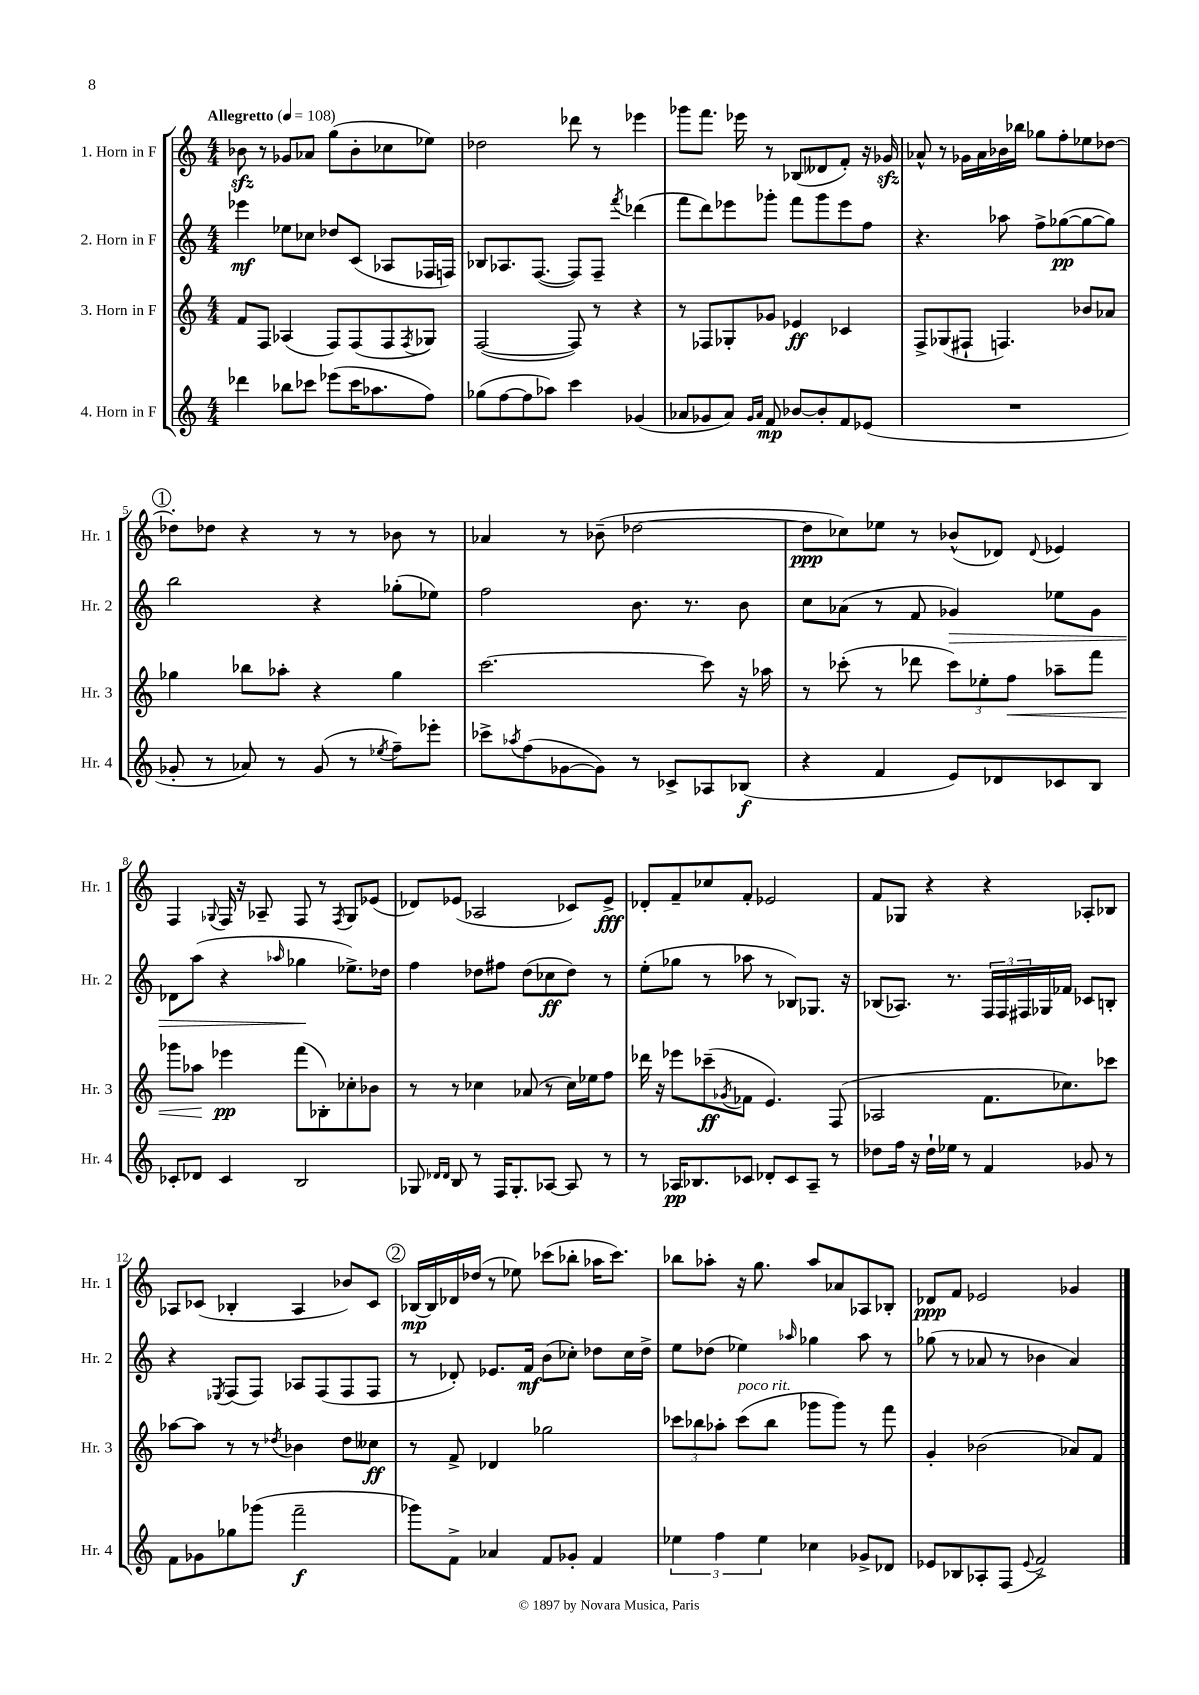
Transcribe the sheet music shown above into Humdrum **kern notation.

**kern	**dynam	**kern	**dynam	**kern	**dynam	**kern	**dynam
*part4	*part4	*part3	*part3	*part2	*part2	*part1	*part1
*staff4	*staff4	*staff3	*staff3	*staff2	*staff2	*staff1	*staff1
*I"4. Horn in F	*	*I"3. Horn in F	*	*I"2. Horn in F	*	*I"1. Horn in F	*
*I'Hr. 4	*	*I'Hr. 3	*	*I'Hr. 2	*	*I'Hr. 1	*
*clefG2	*	*clefG2	*	*clefG2	*	*clefG2	*
*k[]	*	*k[]	*	*k[]	*	*k[]	*
*M4/4	*	*M4/4	*	*M4/4	*	*M4/4	*
*MM108	*	*MM108	*	*MM108	*	*MM108	*
=1	=1	=1	=1	=1	=1	=1	=1
!	!	!	!	!	!	!LO:TX:a:B:t=Allegretto	!
4ddd-X\	.	8f/L	.	4eee-X\	mf	8b-Xzz\	.
.	.	8F/J	.	.	.	8r	.
8bb-X\L	.	(4A-X/	.	8ee-X\L	.	8g-X/L	.
8ccc-X\J	.	.	.	8cc-X\J	.	8a-X/J	.
(8eee-X\L	.	8F/L)	.	8dd-X/L	.	(8gg\L	.
16ccc-\K	.	(8F/	.	(8c/J	.	8b-'\	.
8.aa-X\	.	.	.	.	.	.	.
.	.	8F/	.	8A-X/L	.	8cc-X\	.
.	.	8qF/	.	.	.	.	.
8ff\J)	.	8G-X/J)	.	16F-X/L	.	8ee-X\J)	.
.	.	.	.	16Fn/JJ)	.	.	.
=2	=2	=2	=2	=2	=2	=2	=2
(8gg-X\L	.	([2F/	.	8B-X/L	.	2dd-X\	.
[8ff\	.	.	.	8.A-X/	.	.	.
8ff\]	.	.	.	.	.	.	.
.	.	.	.	([8.F/J	.	.	.
8aa-X\J)	.	.	.	.	.	.	.
4ccc\	.	8F/])	.	8F/L])	.	8ddd-X\	.
.	.	8r	.	8F~/J	.	8r	.
.	.	.	.	8qfff/	.	.	.
(4g-X/	.	4r	.	(4ddd-X\	.	4eee-X\	.
=3	=3	=3	=3	=3	=3	=3	=3
8a-X/L	.	8r	.	8fff\L	.	8ggg-X\L	.
8g-X/	.	8F-X/L	.	8ddd\)	.	8.fff\J	.
8a-/J)	.	8G-X'/	.	8eee-X\	.	.	.
.	.	.	.	.	.	16eee-X\	.
16qqg-/LL	.	.	.	.	.	.	.
16qqa-/JJ	.	.	.	.	.	.	.
8f/	mp	8g-X/J	.	8ggg-X'\J	.	8r	.
[8b-X/L	.	4e-X/	ff	8fff\L	.	(8B-X/L	.
8b-'/]	.	.	.	8ggg-\	.	8d--X/	.
8f/	.	4c-X/	.	8eee-\	.	8f'/J)	.
(8e-X/J	.	.	.	8ff\J	.	16r	.
.	.	.	.	.	.	16g-Xzz/	.
=4	=4	=4	=4	=4	=4	=4	=4
1r	.	8F^/L	.	4.r	.	8a-X^^/	.
.	.	(8G-X/	.	.	.	8r	.
.	.	8F#X`/J	.	.	.	16g-X\LL	.
.	.	.	.	.	.	16a-\	.
.	.	4.Fn/)	.	8aa-X\	.	16b-X\	.
.	.	.	.	.	.	16bb-X\JJ	.
.	.	.	.	8ff^\L	.	8gg-X\L	.
.	.	.	.	([8gg-X\	pp	8ff'\	.
.	.	8b-X/L	.	8gg-\_	.	8ee-X\	.
.	.	8a-X/J	.	8gg-\J])	.	[8dd-X\J	.
!!LO:LB:g=z
!!LO:REH:place=s1:t=1
=5	=5	=5	=5	=5	=5	=5	=5
8g-X'/	.	4gg-X\	.	2bb\	.	8dd-X'\L]	.
8r	.	.	.	.	.	8dd-X\J	.
8a-X/)	.	8bb-X\L	.	.	.	4r	.
8r	.	8aa-X'\J	.	.	.	.	.
(8g-/	.	4r	.	4r	.	8r	.
8r	.	.	.	.	.	8r	.
8qee-X/	.	.	.	.	.	.	.
8ff~\L)	.	4gg-\	.	(8gg-X'\L	.	8b-X\	.
8eee-X'\J	.	.	.	8ee-X\J)	.	8r	.
=6	=6	=6	=6	=6	=6	=6	=6
8ccc-X^\L	.	[2.ccc\	.	2ff\	.	4a-X/	.
8qaa-X/	.	.	.	.	.	.	.
(8ff\	.	.	.	.	.	.	.
[8g-X\	.	.	.	.	.	8r	.
8g-\J])	.	.	.	.	.	(8b-X~\	.
8r	.	.	.	8.b\	.	[2dd-X\	.
8c-X^/L	.	.	.	.	.	.	.
.	.	.	.	8.r	.	.	.
8A-X/	.	8ccc\]	.	.	.	.	.
(8B-X/J	f	16r	.	8b\	.	.	.
.	.	16aa-X\	.	.	.	.	.
=7	=7	=7	=7	=7	=7	=7	=7
4r	.	8r	.	8cc\L	.	8dd-\L]	ppp
.	.	(8ccc-X'\	.	(8a-X\J	.	8cc-X\)	.
4f/	.	8r	.	8r	.	8ee-X\J	.
.	.	8ddd-X\	.	8f/	.	8r	.
!	!	!	!	!	!LO:HP:b	!	!
8e/L)	.	12ccc-\L)	.	4g-X/)	>	(8b-X^^/L	.
.	.	12ee-X'\	.	.	.	.	.
8d-X/	.	.	.	.	.	8d-X/J)	.
!	!	!	!LO:HP:b	!	!	!	!
.	.	12ff\J	<	.	.	.	.
.	.	.	.	.	.	8qqd-/	.
8c-X/	.	8aa-X~\L	.	8ee-X\L	.	4e-X/	.
8B/J	.	8fff\J	.	8g-\J	.	.	.
!!LO:LB:g=z
=8	=8	=8	=8	=8	=8	=8	=8
8c-X'/L	.	8ggg-X\L	.	8d-X\L	.	4F/	.
8d-X/J	.	8aa-X\J	.	(8aa\J	.	.	.
.	.	.	.	.	.	8qqG-X/	.
4c-/	.	4eee-X\	[ pp	4r	.	16F/	.
.	.	.	.	.	.	16r	.
.	.	.	.	.	.	8A-X~/	.
.	.	.	.	16qqaa-X/	.	.	.
2B/	.	(8fff\L	.	4gg-X\	.	8F/	.
.	.	8B-X'\)	.	.	.	8r	.
.	.	.	.	.	.	8qF/	.
.	.	8cc-X'\	.	8.ee-X^\L)	]	8G-/L	.
.	.	8b-X\J	.	.	.	(8e-X/J	.
.	.	.	.	16dd-X\Jk	.	.	.
=9	=9	=9	=9	=9	=9	=9	=9
8G-X/	.	8r	.	4ff\	.	8d-X/L)	.
16qqd-X/LL	.	.	.	.	.	.	.
16qqd-/JJ	.	.	.	.	.	.	.
8B/	.	8r	.	.	.	(8e-X/J	.
8r	.	4cc-X\	.	8dd-X\L	.	2A-X/	.
16F/KL	.	.	.	8ff#X\J	.	.	.
8.G-'/	.	.	.	.	.	.	.
.	.	(8a-X/	.	(8dd-\L	.	.	.
[8A-X/J	.	8r	.	8cc-X\	ff	.	.
8A-/]	.	16cc-\LL)	.	8dd-\J)	.	8c-X/L)	.
.	.	16ee-X\J	.	.	.	.	.
8r	.	8ff\J	.	8r	.	8e-^/J	fff
=10	=10	=10	=10	=10	=10	=10	=10
8r	.	16ddd-X\	.	(8ee'\L	.	8d-X'/L	.
.	.	16r	.	.	.	.	.
16A-X/KL	pp	8eee-X\L	.	8gg-X\J	.	8f~/	.
8.B-X/	.	.	.	.	.	.	.
.	.	(8ccc-X~\	ff	8r	.	8cc-X/	.
.	.	8qg-X/	.	.	.	.	.
8c-X/J	.	8f-X\J	.	8aa-X\	.	8f'/J	.
8d-X'/L	.	4.e/)	.	8r	.	2e-X/	.
8c-/	.	.	.	8B-X/L)	.	.	.
8A-~/J	.	.	.	8.G-X/J	.	.	.
8r	.	(8F/	.	.	.	.	.
.	.	.	.	16r	.	.	.
=11	=11	=11	=11	=11	=11	=11	=11
8dd-X\L	.	2A-X/	.	(8B-X/L	.	8f/L	.
16ff\Jk	.	.	.	8.A-X/J)	.	8G-X/J	.
16r	.	.	.	.	.	.	.
16dd-`\LL	.	.	.	.	.	4r	.
16ee-X\JJ	.	.	.	8.r	.	.	.
8r	.	.	.	.	.	.	.
4f/	.	8.f\L	.	24F/LL	.	4r	.
.	.	.	.	24F/	.	.	.
.	.	.	.	24F#X/	.	.	.
.	.	.	.	16G-X/	.	.	.
.	.	8.cc-X\)	.	16f-X/JJ	.	.	.
8g-X/	.	.	.	8c-X/L	.	8A-X'/L	.
8r	.	8ccc-X\J	.	8Bn'/J	.	8B-X/J	.
!!LO:LB:g=z
=12	=12	=12	=12	=12	=12	=12	=12
8f\L	.	[8aa-X\L	.	4r	.	8A-X/L	.
8g-X\	.	8aa-\J]	.	.	.	(8c-X/J	.
.	.	.	.	8qE-X/	.	.	.
8gg-X\	.	8r	.	(8F/L	.	4B-X'/	.
(8ggg-X\J	.	8r	.	8F/J)	.	.	.
.	.	8qdd-X/	.	.	.	.	.
2fff~\	f	4b-X\	.	8A-X/L	.	4A-/	.
.	.	.	.	(8F/	.	.	.
.	.	8dd-\L	.	8F/	.	8b-X/L)	.
.	.	8cc--X\J	ff	8F/J	.	8c-/J	.
!!LO:REH:place=s1:t=2
=13	=13	=13	=13	=13	=13	=13	=13
8ggg-X\L)	.	8r	.	8r	.	[16B-X/LL	mp
.	.	.	.	.	.	16B-/]	.
8f^\J	.	8f^/	.	8d-X'/)	.	16d-X/	.
.	.	.	.	.	.	(16dd-X/JJ	.
4a-X/	.	4d-X/	.	8.e-X/L	.	8r	.
.	.	.	.	.	.	8ee-X\)	.
.	.	.	.	16f/Jk	mf	.	.
8f/L	.	2gg-X\	.	(8b\L	.	(8ccc-X\L	.
8g-X'/J	.	.	.	8cc-X'\J)	.	8bb-X'\J	.
4f/	.	.	.	8dd-X\L	.	16aa-X\KL	.
.	.	.	.	.	.	8.ccc-\J)	.
.	.	.	.	16cc-\L	.	.	.
.	.	.	.	16dd-^\JJ	.	.	.
=14	=14	=14	=14	=14	=14	=14	=14
6ee-X\	.	12ccc-X\L	.	8ee\L	.	8bb-X\L	.
.	.	12bb-X\	.	.	.	.	.
.	.	.	.	(8dd-X\J	.	8aa-X'\J	.
6ff\	.	12aa-X'\J	.	.	.	.	.
!	!	!LO:TX:a:i:t=poco rit.	!	!	!	!	!
.	.	(8ccc-\L	.	4ee-X\)	.	16r	.
.	.	.	.	.	.	8.gg\	.
6ee-\	.	.	.	.	.	.	.
.	.	8bb-\J	.	.	.	.	.
.	.	.	.	16qqaa-X/	.	.	.
4cc-X\	.	8ggg-X\L	.	4gg-X\	.	8aa-/L	.
.	.	8ggg-\J)	.	.	.	8a-X/	.
8g-X^/L	.	8r	.	8aa-\	.	8A-X/	.
8d-X/J	.	8fff\	.	8r	.	8B-X'/J	.
=15	=15	=15	=15	=15	=15	=15	=15
8e-X/L	.	4g'/	.	(8gg-X\	.	8d-X/L	ppp
8B-X/	.	.	.	8r	.	8f/J	.
8A-X'/	.	(2b-X\	.	8a-X/	.	2e-X/	.
(8F/J	.	.	.	8r	.	.	.
8qqe-/	.	.	.	.	.	.	.
2f^/)	.	.	.	4b-X\	.	.	.
.	.	8a-X/L)	.	4a-/)	.	4g-X/	.
.	.	8f/J	.	.	.	.	.
==	==	==	==	==	==	==	==
*-	*-	*-	*-	*-	*-	*-	*-
